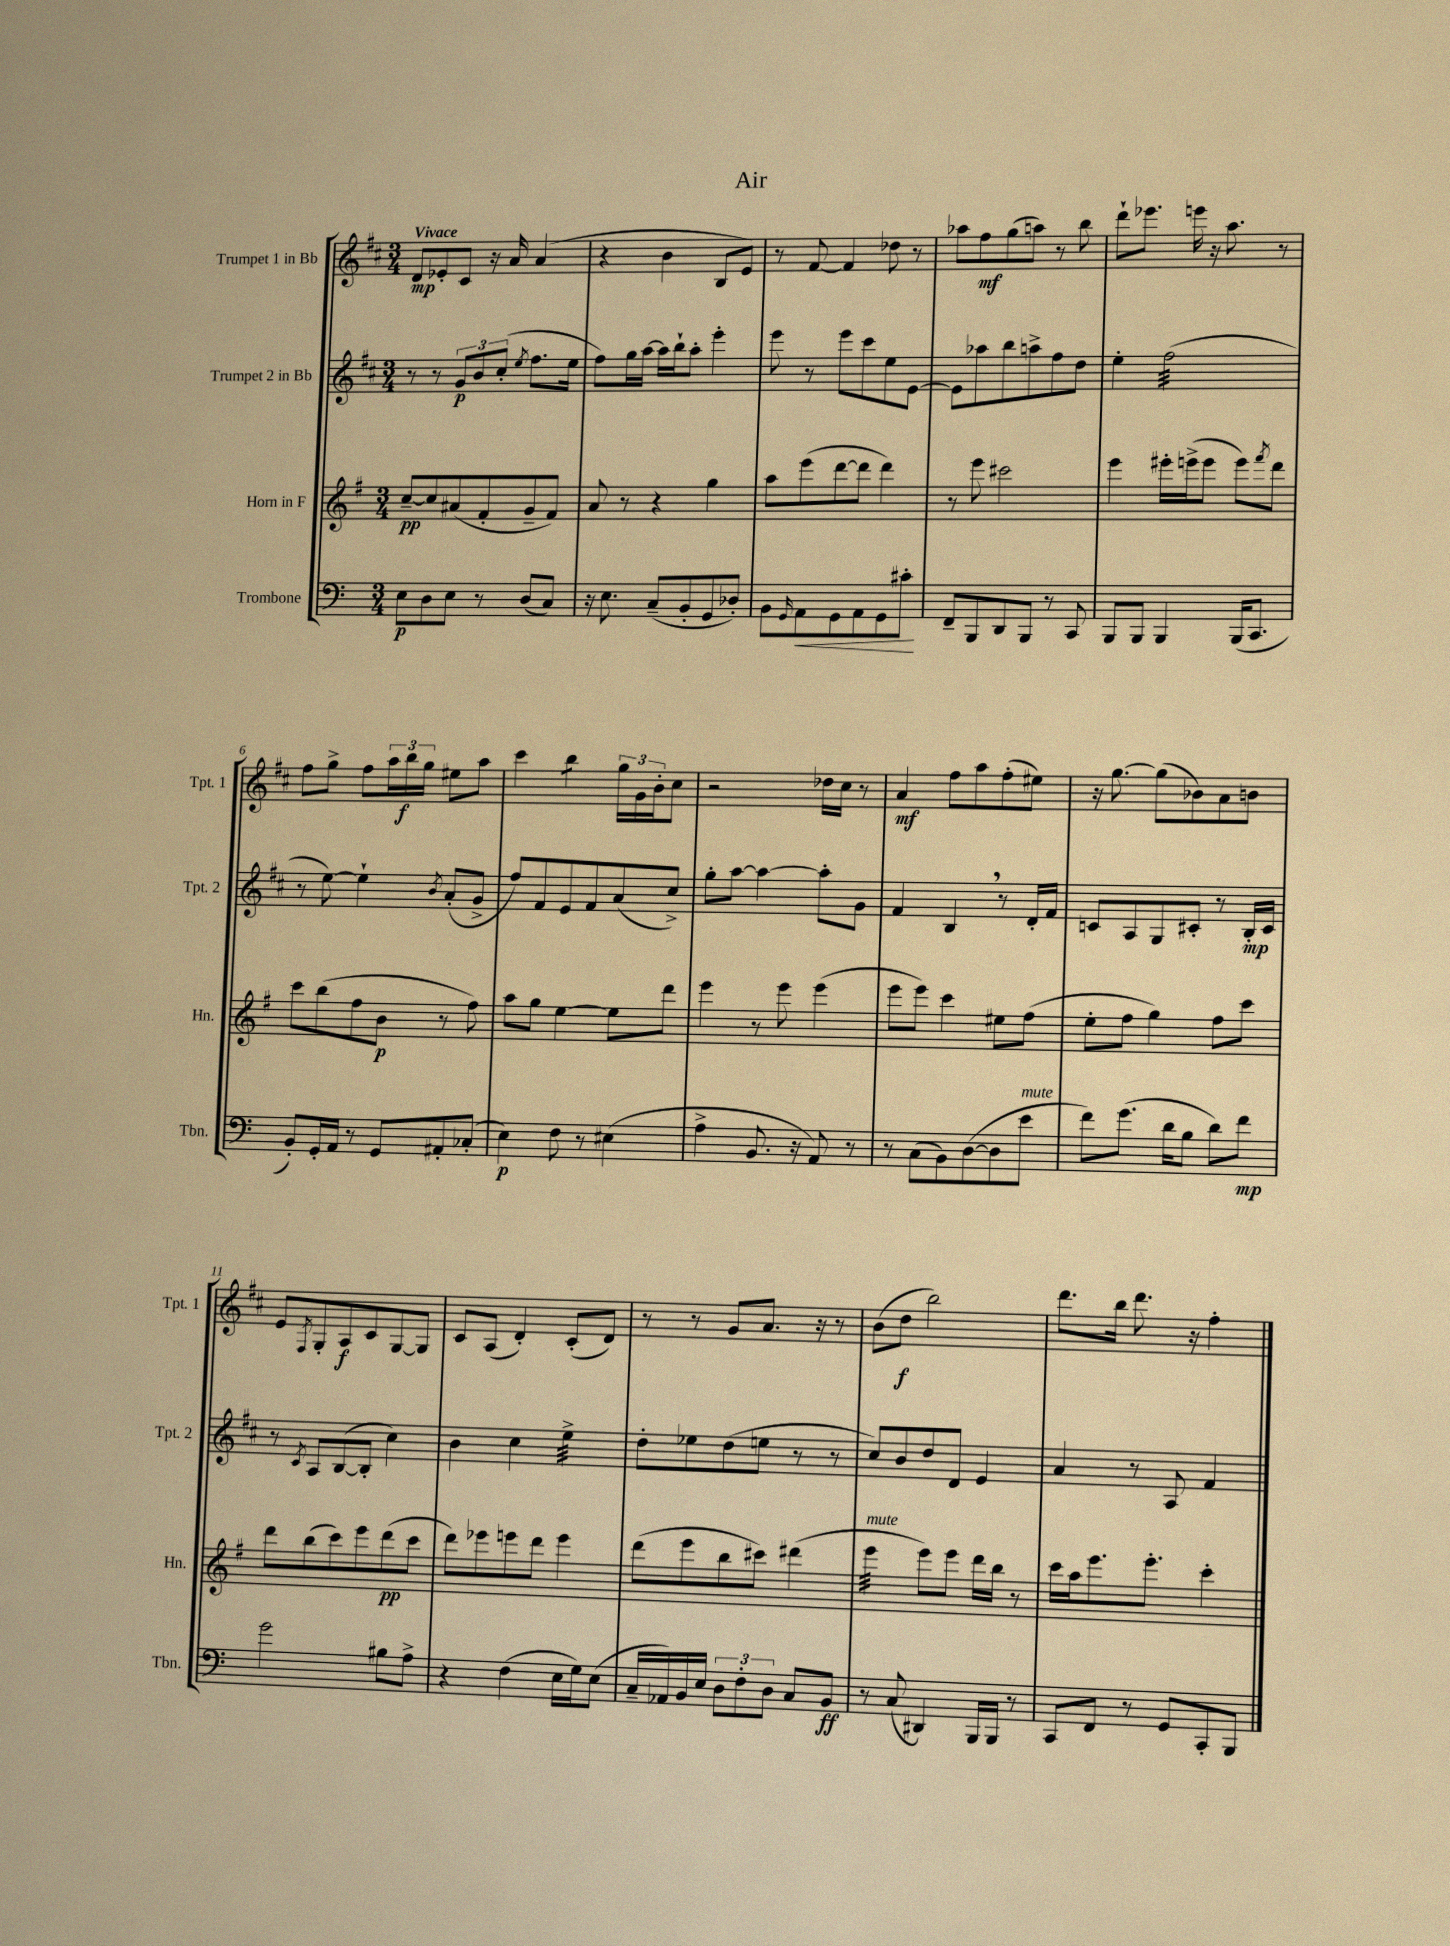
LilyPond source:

\header { title = "Air" }
<<
\new StaffGroup <<
\new Staff = "s0" \with { instrumentName = "Trumpet 1 in Bb" shortInstrumentName = "Tpt. 1" } {
    \clef treble \key d \major \numericTimeSignature \time 3/4 \tempo "Vivace"
    d'8\mp ees'8-. cis'8 r16 a'16 a'4( |
    r4 b'4 b8 e'8) |
    r8 fis'8~ fis'4 des''8 r8 |
    aes''8 fis''8\mf g''8( a''8) r8 b''8 |
    d'''8-! ees'''8. e'''16 r16 a''8. r8 |
    fis''8 g''8-> fis''8 \tuplet 3/2 { a''16 b''16\f g''16 } eis''8 a''8 |
    cis'''4 b''4:8 \tuplet 3/2 { g''16 g'16 b'16-. } cis''8 |
    r2 des''16 cis''16 r8 |
    a'4\mf fis''8 a''8 fis''8-.( eis''8) |
    r16 g''8.~ g''8( bes'8) a'8 b'8 |
    e'8 \acciaccatura { fis8 } g8-. a8\f cis'8 g8~ g8 |
    cis'8 a8( d'4-.) cis'8-.( d'8) |
    r8 r8 g'8 a'8. r16 r8 |
    b'8( d''8\f b''2) |
    d'''8. b''16 d'''8. r16 fis''4-. \bar "|." |
}
\new Staff = "s1" \with { instrumentName = "Trumpet 2 in Bb" shortInstrumentName = "Tpt. 2" } {
    \clef treble \key d \major \numericTimeSignature \time 3/4
    r8 r8 \tuplet 3/2 { g'8\p b'8 cis''8-.( } \acciaccatura { e''8 } fis''8. e''16 |
    fis''8) g''16 a''16~ a''16 b''16-! a''8-. e'''4-. |
    e'''8 r8 e'''8 cis'''8 e''8 e'8~ |
    e'8 aes''8 b''8 a''8-> fis''8 d''8 |
    e''4-. fis''2:32( |
    r8 e''8~) e''4-! \acciaccatura { b'8 } a'8-.( g'8-> |
    fis''8) fis'8 e'8 fis'8 a'8( cis''8->) |
    g''8-. a''8~ a''4~ a''8-. g'8 |
    fis'4 b4 \breathe r8 d'16-. fis'16 |
    c'8 a8 g8 cis'8-. r8 b16-.\mp cis'16 |
    r8 \acciaccatura { cis'8 } a8 b8~( b8-. cis''4) |
    b'4 cis''4 e''4:32-> |
    d''8-. ees''8 d''8( e''8 r8 r8 |
    cis''8) b'8 d''8 d'8 e'4 |
    a'4 r8 a8 fis'4 \bar "|." |
}
\new Staff = "s2" \with { instrumentName = "Horn in F" shortInstrumentName = "Hn." } {
    \clef treble \key g \major \numericTimeSignature \time 3/4
    c''8~--\pp c''8 ais'8( fis'8-. g'8-- fis'8) |
    a'8 r8 r4 g''4 |
    a''8 e'''8( d'''8~ d'''8 d'''4) |
    r8 e'''8 cis'''2 |
    e'''4 eis'''16-. e'''16->( e'''8 e'''8) \acciaccatura { fis'''8 } d'''8 |
    c'''8 b''8( fis''8 b'8\p r8 fis''8) |
    a''8 g''8 e''4~ e''8 d'''8 |
    e'''4 r8 e'''8 e'''4( |
    e'''8 e'''8) c'''4 eis''8 fis''8( |
    e''8-. fis''8 g''4) fis''8 c'''8 |
    d'''8 b''8( c'''8) e'''8 d'''8\pp( c'''8 |
    d'''8) ees'''8 e'''8 d'''8 e'''4 |
    d'''8( e'''8 b''8 cis'''8) dis'''4( |
    e'''4:32^\markup { \italic "mute" } e'''8) e'''8 d'''16 b''16 r8 |
    c'''16 a''16 e'''8. e'''8.-. c'''4-. \bar "|." |
}
\new Staff = "s3" \with { instrumentName = "Trombone" shortInstrumentName = "Tbn." } {
    \clef bass \key c \major \numericTimeSignature \time 3/4
    e8\p d8 e8 r8 d8( c8) |
    r16 e8. c8--( b,8-. g,8 des8-.) |
    b,8 \grace { g,16 } a,8\< g,8 a,8 g,8 cis'8-.\! |
    f,8-- b,,8 d,8 b,,8 r8 c,8 |
    b,,8 b,,8 b,,4 b,,16( c,8. |
    b,8-.) g,16-. a,16 r8 g,8 ais,8-. ces8-.( |
    e4\p) f8 r8 eis4( |
    a4-> b,8. r16 a,8) r8 |
    r8 c8( b,8) d8~( d8 e'8^\markup { \italic "mute" } |
    f'8) g'8.( d'16 b8 d'8) f'8\mp |
    g'2 bis8 a8-> |
    r4 f4( e16 g16) e8( |
    c16-- aes,16) b,16 e16 \tuplet 3/2 { d8 f8-. d8 } c8 b,8\ff |
    r8 c8( dis,4) b,,16 b,,16 r8 |
    c,8 f,8 r8 g,8 c,8-. b,,8 \bar "|." |
}
>>
>>
